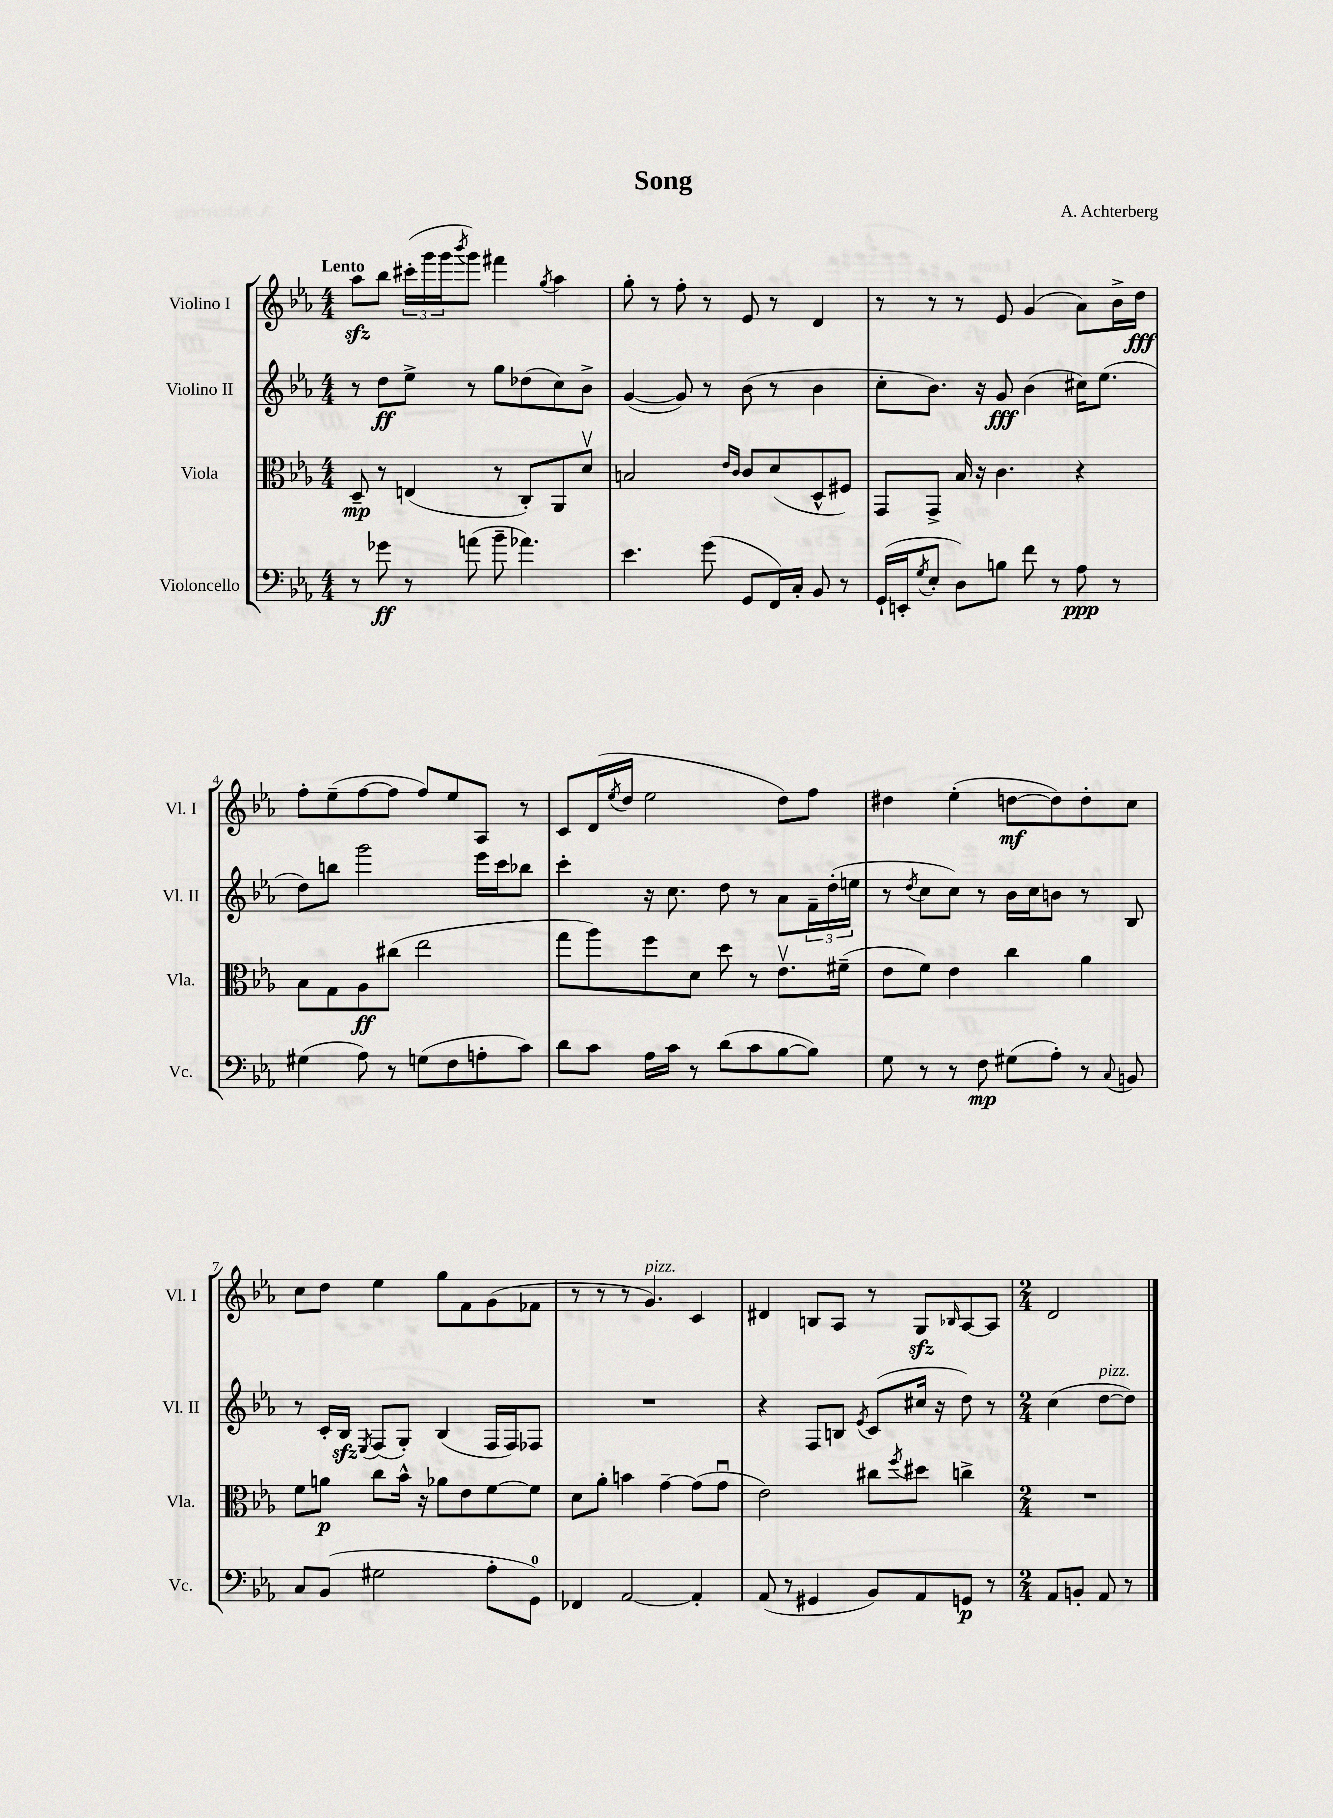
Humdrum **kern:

**kern	**kern	**kern	**kern
*staff4	*staff3	*staff2	*staff1
*clefF4	*clefC3	*clefG2	*clefG2
*k[b-e-a-]	*k[b-e-a-]	*k[b-e-a-]	*k[b-e-a-]
*M4/4	*M4/4	*M4/4	*M4/4
8r	8D~	8r	8aa-
8g-	8r	8dd	8bb-
8r	(4E	8ee-^	(24ccc#'
.	.	.	24ggg
.	.	.	24ggg
.	.	.	8qbbb-
(8a	.	8r	8ggg)
8b-~	8r	8gg	4fff#
4.a-)	8C')	(8dd-	.
.	.	.	8qgg
.	8AA-	8cc)	4aa-
.	8dv	8b-^	.
=	=	=	=
4.e-	2B	([4g	8gg'
.	.	.	8r
.	.	8g])	8ff'
(8g	.	8r	8r
.	16qqe-	.	.
.	16qqc	.	.
8GG	8c	(8b-	8e-
16FF)	(8d	8r	8r
16C'	.	.	.
8BB-	8D^^	4b-	4d
8r	8F#)	.	.
=	=	=	=
(16GG`	8GG	8cc'	8r
16EE'	.	.	.
8qG	.	.	.
8E-'	8GG^	8.b-)	8r
8D)	16B-	.	8r
.	16r	16r	.
8B	4.c	8g	8e-
8f	.	(4b-	(4g
8r	.	.	.
8A-	4r	16cc#)	8a-)
.	.	(8.ee-	.
8r	.	.	16b-^
.	.	.	16dd
=	=	=	=
(4G#	8B-	8dd)	8ff'
.	8G	8bb	(8ee-~
8A-)	8A-	2ggg	[8ff
8r	(8cc#	.	8ff]
(8G	2ee-	.	8ff)
8F	.	.	8ee-
8A'	.	16eee-	8A-
.	.	16ccc	.
8c)	.	8bb-	8r
=	=	=	=
8d	8gg	4ccc'	8c
8c	8aa-)	.	(16d
.	.	.	8qee-
.	.	.	16dd
16A-	8ff	16r	2ee-
16c	.	8.cc	.
8r	8d	.	.
(8d	8dd	8dd	.
8c	8r	8r	.
[8B-	8.e-v	8a-	8dd)
8B-])	.	24f~	8ff
.	.	(24dd'	.
.	(16f#~	.	.
.	.	24ee	.
=	=	=	=
8G	8e-	8r	4dd#
.	.	8qdd	.
8r	8f)	8cc	.
8r	4e-	8cc)	(4ee-'
8F	.	8r	.
(8G#	4cc	16b-	[8dd
.	.	16cc	.
8A-')	.	8b	8dd])
8r	4a-	8r	8dd'
8qqC	.	.	.
8BB	.	8B-	8cc
=	=	=	=
8C	8f	8r	8cc
(8BB-	8a	16c'	8dd
.	.	16B-	.
.	.	8qE-	.
2G#	8cc	(8F	4ee-
.	16b-^^	8G')	.
.	16r	.	.
.	8a-	(4B-	8gg
.	8e-	.	8f
8A-'	[8f	16F	(8g
.	.	16F)	.
8GG)	8f]	8F-	8f-
=	=	=	=
4FF-	8d	1r	8r
.	8a-'	.	8r
[2AA-	4b	.	8r
.	.	.	4.g)
.	[4g~	.	.
4AA-']	(8g]	.	4c
.	8gu	.	.
=	=	=	=
(8AA-	2e-)	4r	4d#
8r	.	.	.
4GG#	.	8F	8B
.	.	8B	8A-
.	.	8qe-	.
8BB-)	8cc#	(8c	8r
.	8qff	.	.
8AA-	8dd#	16cc#	8G
.	.	16r	.
.	.	.	16qqB-
8GG	4cc^	8dd)	[8A-
8r	.	8r	8A-]
=	=	=	=
*M2/4	*M2/4	*M2/4	*M2/4
8AA-	2r	(4cc	2d
8BB'	.	.	.
8AA-	.	[8dd	.
8r	.	8dd])	.
==	==	==	==
*-	*-	*-	*-
